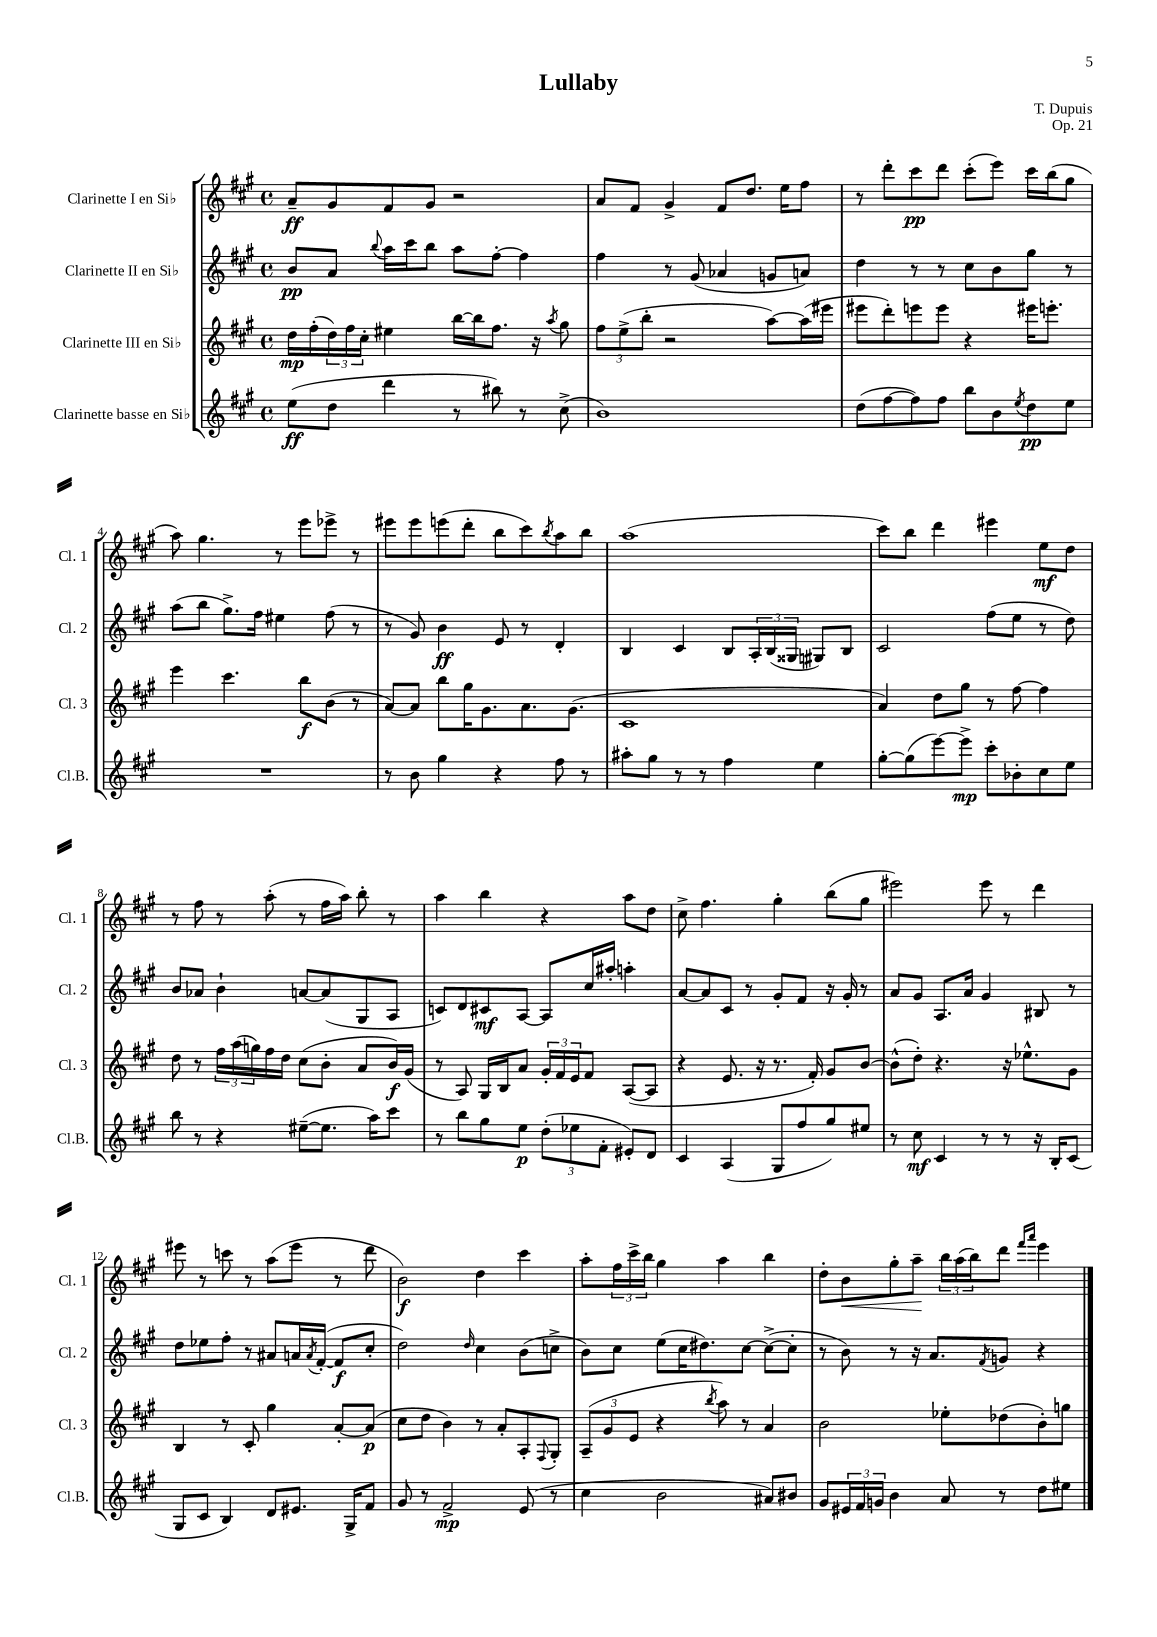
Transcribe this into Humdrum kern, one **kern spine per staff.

**kern	**kern	**kern	**kern
*staff4	*staff3	*staff2	*staff1
*clefG2	*clefG2	*clefG2	*clefG2
*k[f#c#g#]	*k[f#c#g#]	*k[f#c#g#]	*k[f#c#g#]
*M4/4	*M4/4	*M4/4	*M4/4
*met(c)	*met(c)	*met(c)	*met(c)
(8ee	16dd	8b	8a~
.	(16ff#'	.	.
8dd	24dd)	8a	8g#
.	24ff#	.	.
.	24cc#'	.	.
.	.	8qqbb	.
4ddd	4ee#	16aa	8f#
.	.	16ccc#	.
.	.	8bb	8g#
8r	[16bb	8aa	2r
.	16bb]	.	.
8bb#)	8.ff#	[8ff#'	.
8r	.	4ff#]	.
.	16r	.	.
.	8qaa	.	.
(8cc#^	8gg#	.	.
=	=	=	=
1b)	12ff#	4ff#	8a
.	(12ee^	.	.
.	.	.	8f#
.	12bb'	.	.
.	2r	8r	4g#^
.	.	(8g#	.
.	.	4a-	8f#
.	.	.	8.dd
.	[8aa)	8g	.
.	.	.	16ee
.	(16aa]	8a)	8ff#
.	16eee#	.	.
=	=	=	=
(8dd	8eee#	4dd	8r
[8ff#	8ddd')	.	8ddd'
8ff#])	8eee	8r	8ccc#
8ff#	8eee	8r	8ddd
8bb	4r	8cc#	(8ccc#'
8b	.	8b	8eee)
8qee	.	.	.
8dd	16eee#	8gg#	16ccc#
.	8.eee'	.	(16bb
8ee	.	8r	8gg#
=	=	=	=
1r	4eee	(8aa	8aa)
.	.	8bb	4.gg#
.	4.ccc#	8.gg#^)	.
.	.	16ff#	.
.	.	4ee#	8r
.	8bb	.	8eee
.	(8b	(8ff#	8eee-^
.	8r	8r	8r
=	=	=	=
8r	[8a)	8r	8eee#
8b	8a]	8g#)	8eee#
4gg#	8bb	4b	(8eee
.	16gg#	.	8ddd'
.	8.g#	.	.
4r	.	8e	8bb
.	8.a	8r	8ccc#)
.	.	.	8qbb
8ff#	.	4d'	8aa
.	(8.g#	.	.
8r	.	.	8bb
=	=	=	=
8aa#'	1c#	4B	(1aa
8gg#	.	.	.
8r	.	4c#	.
8r	.	.	.
4ff#	.	8B	.
.	.	24A'	.
.	.	(24B	.
.	.	24G##	.
4ee	.	8G#)	.
.	.	8B	.
=	=	=	=
[8gg#'	4a)	2c#	8ccc#)
(8gg#]	.	.	8bb
[8eee)	8dd	.	4ddd
8eee^]	8gg#	.	.
8ccc#'	8r	(8ff#	4eee#
8b-'	[8ff#	8ee	.
8cc#	4ff#]	8r	8ee
8ee	.	8dd)	8dd
=	=	=	=
8bb	8dd	8b	8r
8r	8r	8a-	8ff#
4r	24ff#	4b`	8r
.	(24aa	.	.
.	24gg)	.	.
.	16ff#	.	(8aa'
.	16dd	.	.
([8ee#~	(8cc#	[8a	8r
8.ee#]	8b'	(8a]	16ff#
.	.	.	16aa)
.	8a	8G#	8bb'
16aa)	.	.	.
8ccc#	16b)	8A	8r
.	(16g#	.	.
=	=	=	=
8r	8r	8c)	4aa
8bb	8A)	8d	.
8gg#	16G#	8c#	4bb
.	16B	.	.
8ee	8a	[8A	.
(12dd'	24g#'	8A]	4r
.	24f#	.	.
12ee-	24e	.	.
.	8f#	16cc#	.
12f#'	.	.	.
.	.	16aa#'	.
8e#')	([8A	4aa'	8aa
8d	8A]	.	8dd
=	=	=	=
4c#	4r	[8a	8cc#^
.	.	8a]	4.ff#
(4A	8.e	8c#	.
.	.	8r	.
.	16r	.	.
8G#	8.r	8g#'	4gg#'
8ff#	.	8f#	.
.	16f#')	.	.
8gg#)	8g#	16r	(8bb
.	.	16g#'	.
8ee#	[8b	8r	8gg#
=	=	=	=
8r	(8b^^]	8a	2eee#)
8cc#	8dd')	8g#	.
4c#	4.r	8.A	.
.	.	16a	.
8r	.	4g#	8eee#
8r	16r	.	8r
.	8.ee-^^	.	.
16r	.	8B#	4ddd
16B'	.	.	.
(8c#	8g#	8r	.
=	=	=	=
8G#	4B	8dd	8eee#
8c#	.	8ee-	8r
4B)	8r	8ff#'	8ccc
.	8c#'	8r	8r
8d	4gg#	8a#	(8aa
8.e#	.	16a	8eee#
.	.	8qa	.
.	.	([16f#'	.
.	[8a'	8f#]	8r
16G#^	.	.	.
8f#	(8a]	8cc#'	8ddd
=	=	=	=
8g#	8cc#	2dd)	2b)
8r	8dd	.	.
2f#^	4b)	.	.
.	.	16qqdd	.
.	8r	4cc#	4dd
.	8a'	.	.
(8e	8A'	(8b	4ccc#
.	8qqF#	.	.
8r	8G#'	8cc^	.
=	=	=	=
4cc#	(12A~	8b)	8aa'
.	12g#	.	.
.	.	8cc#	24ff#
.	12e	.	24ccc#^
.	.	.	24bb
2b	4r	(8ee	4gg#
.	.	16cc#	.
.	.	8.dd#)	.
.	8qbb	.	.
.	8aa)	.	4aa
.	8r	[8cc#	.
8a#)	4a	(8cc#^_	4bb
8b#	.	8cc#']	.
=	=	=	=
8g#	2b	8r	8dd'
24e#	.	8b)	8b
24f#	.	.	.
24g	.	.	.
4b	.	8r	8gg#'
.	.	16r	8aa~
.	.	8.a	.
8a	8ee-'	.	24bb
.	.	.	(24aa
.	.	.	24bb)
.	.	8qf#	.
8r	(8dd-	8g	8ddd
.	.	.	16qqfff#
.	.	.	16qqaaa
8dd	8b')	4r	4eee
8ee#	8gg	.	.
==	==	==	==
*-	*-	*-	*-
